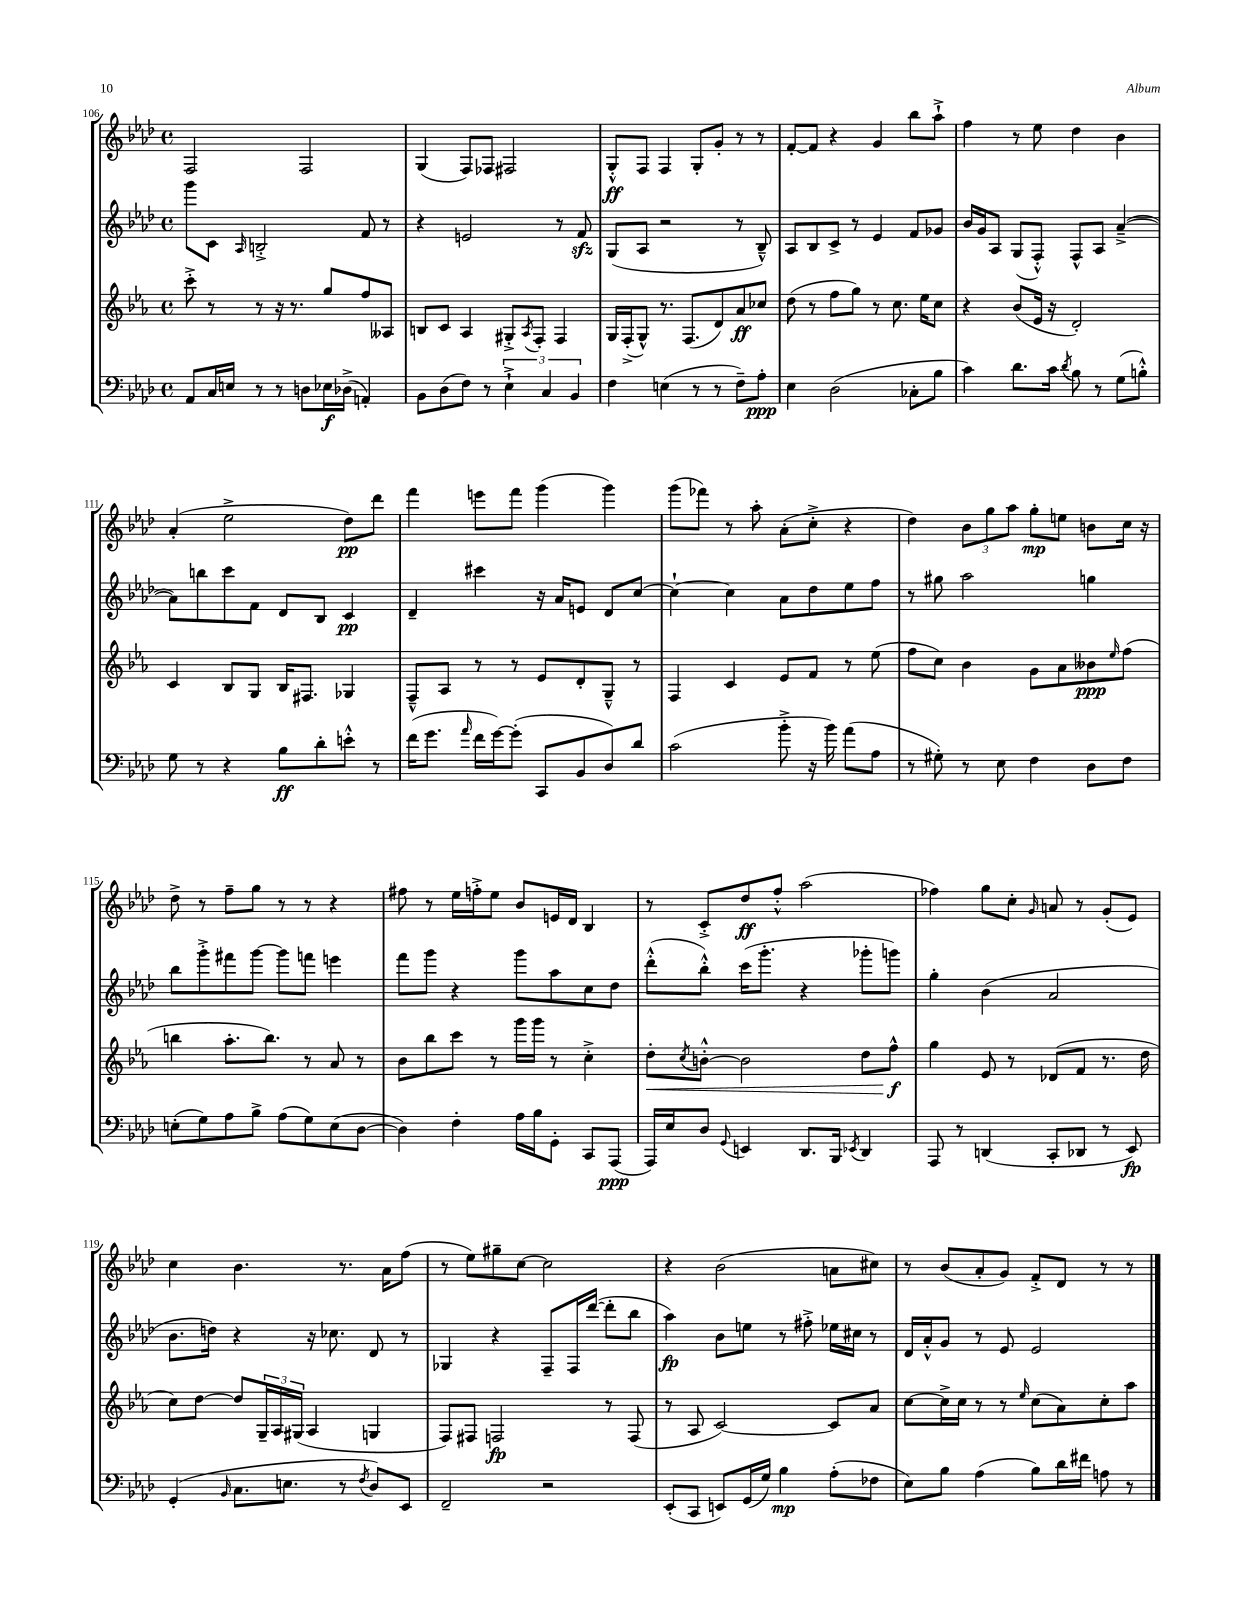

**kern	**dynam	**kern	**dynam	**kern	**dynam	**kern	**dynam
*part4	*part4	*part3	*part3	*part2	*part2	*part1	*part1
*staff4	*staff4	*staff3	*staff3	*staff2	*staff2	*staff1	*staff1
*clefF4	*	*clefG2	*	*clefG2	*	*clefG2	*
*k[b-e-a-d-]	*	*k[b-e-a-]	*	*k[b-e-a-d-]	*	*k[b-e-a-d-]	*
*M4/4	*	*M4/4	*	*M4/4	*	*M4/4	*
*met(c)	*	*met(c)	*	*met(c)	*	*met(c)	*
=106	=106	=106	=106	=106	=106	=106	=106
8AA-/L	.	8ccc'^\	.	8ggg\L	.	2F/	.
16C/L	.	8r	.	8c\J	.	.	.
16En/JJ	.	.	.	.	.	.	.
.	.	.	.	16qqA-/	.	.	.
8r	.	8r	.	2Bn'^/	.	.	.
8r	.	16r	.	.	.	.	.
.	.	8.r	.	.	.	.	.
8Dn\L	.	.	.	.	.	2F/	.
16E-X\L	f	8gg/L	.	.	.	.	.
(16D-X^\JJ	.	.	.	.	.	.	.
4AAn'/)	.	8ff/	.	8f/	.	.	.
.	.	8A--X/J	.	8r	.	.	.
=107	=107	=107	=107	=107	=107	=107	=107
8BB-\L	.	8Bn/L	.	4r	.	(4G/	.
(8D-\	.	8c/J	.	.	.	.	.
8F\J)	.	4A-/	.	2en/	.	8F/L)	.
8r	.	.	.	.	.	8F-X/J	.
6E-`^\	.	8G#X'^/L	.	.	.	2F#X/	.
.	.	8qA-/	.	.	.	.	.
.	.	8F'/J	.	.	.	.	.
6C/	.	.	.	.	.	.	.
.	.	4F/	.	8r	.	.	.
6BB-/	.	.	.	.	.	.	.
.	.	.	.	8fzz/	.	.	.
=108	=108	=108	=108	=108	=108	=108	=108
4F\	.	16G/LL	.	(8G/L	.	8G'^^/L	ff
.	.	(16F'^/J	.	.	.	.	.
.	.	8G^^/J)	.	8A-/J	.	8F/J	.
(4En\	.	8.r	.	2r	.	4F/	.
.	.	(8.F/L	.	.	.	.	.
8r	.	.	.	.	.	8G'/L	.
8r	.	8d/)	.	.	.	8g'/J	.
8F~\L)	.	8a-/	ff	8r	.	8r	.
8A-'\J	ppp	8cc-X/J	.	8B-~^^/)	.	8r	.
=109	=109	=109	=109	=109	=109	=109	=109
4E-\	.	(8dd\	.	8A-/L	.	[8f'/L	.
.	.	8r	.	8B-/	.	8f/J]	.
(2D-\	.	8ff\L	.	8c^/J	.	4r	.
.	.	8gg\J)	.	8r	.	.	.
.	.	8r	.	4e-/	.	4g/	.
.	.	8.cc\	.	.	.	.	.
8C-X'\L	.	.	.	8f/L	.	8bb-\L	.
.	.	16ee-\KL	.	.	.	.	.
8B-\J	.	8cc\J	.	8g-X/J	.	8aa-`^\J	.
=110	=110	=110	=110	=110	=110	=110	=110
4c\)	.	4r	.	16b-/LL	.	4ff\	.
.	.	.	.	16g/J	.	.	.
.	.	.	.	8A-/J	.	.	.
8.d-\L	.	(8b-/L	.	(8G/L	.	8r	.
.	.	16e-/Jk	.	8F'^^/J)	.	8ee-\	.
16c\Jk	.	16r	.	.	.	.	.
8qd-/	.	.	.	.	.	.	.
8B-\	.	2d'/)	.	8F^^/L	.	4dd-\	.
8r	.	.	.	8A-/J	.	.	.
(8G\L	.	.	.	([4a-~^/	.	4b-\	.
8Bn'^^\J)	.	.	.	.	.	.	.
!!LO:LB:g=z
=111	=111	=111	=111	=111	=111	=111	=111
8G\	.	4c/	.	8a-\L])	.	(4a-'/	.
8r	.	.	.	8bbn\	.	.	.
4r	.	8B-/L	.	8ccc\	.	2ee-^\	.
.	.	8G/J	.	8f\J	.	.	.
8B-\L	ff	16B-/KL	.	8d-/L	.	.	.
.	.	8.F#X/J	.	.	.	.	.
8d-'\	.	.	.	8B-/J	.	.	.
8en'^^\J	.	4G-X/	.	4c/	pp	8dd-\L)	pp
8r	.	.	.	.	.	8ddd-\J	.
=112	=112	=112	=112	=112	=112	=112	=112
(16f\KL	.	8F~^^/L	.	4d-~/	.	4fff\	.
8.g\J	.	.	.	.	.	.	.
.	.	8A-/J	.	.	.	.	.
16qqa-/	.	.	.	.	.	.	.
16f\LL	.	8r	.	4ccc#X\	.	8eeen\L	.
[16g\J)	.	.	.	.	.	.	.
(8g'\J]	.	8r	.	.	.	8fff\J	.
8CC/L	.	8e-/L	.	16r	.	(4ggg\	.
.	.	.	.	16a-/KL	.	.	.
8BB-/	.	8d'/	.	8en/J	.	.	.
8D-/)	.	8G~^^/J	.	8d-/L	.	4ggg\)	.
8d-/J	.	8r	.	[8cc/J	.	.	.
=113	=113	=113	=113	=113	=113	=113	=113
(2c\	.	4F/	.	4cc`\_	.	(8ggg\L	.
.	.	.	.	.	.	8fff-X\J)	.
.	.	4c/	.	4cc\]	.	8r	.
.	.	.	.	.	.	8aa-'\	.
8b-'^\	.	8e-/L	.	8a-\L	.	(8a-'\L	.
16r	.	8f/J	.	8dd-\	.	8cc'^\J	.
16b-\)	.	.	.	.	.	.	.
(8a-\L	.	8r	.	8ee-\	.	4r	.
8A-\J	.	(8ee-\	.	8ff\J	.	.	.
=114	=114	=114	=114	=114	=114	=114	=114
8r	.	8ff\L	.	8r	.	4dd-\)	.
8G#X'\)	.	8cc\J)	.	8gg#X\	.	.	.
8r	.	4b-\	.	2aa-\	.	12b-\L	.
.	.	.	.	.	.	12gg\	.
8E-\	.	.	.	.	.	.	.
.	.	.	.	.	.	12aa-\J	.
4F\	.	8g\L	.	.	.	8gg'\L	mp
.	.	8a-\	.	.	.	8een\J	.
8D-\L	.	8b--X\	ppp	4ggn\	.	8bn\L	.
.	.	16qqee-/	.	.	.	.	.
8F\J	.	(8ff\J	.	.	.	16cc\Jk	.
.	.	.	.	.	.	16r	.
!!LO:LB:g=z
=115	=115	=115	=115	=115	=115	=115	=115
(8En'\L	.	4bbn\	.	8bb-\L	.	8dd-^\	.
8G\)	.	.	.	8ggg'^\	.	8r	.
8A-\	.	8.aa-'\L	.	8fff#X\	.	8ff~\L	.
8B-^\J	.	.	.	[8ggg\J	.	8gg\J	.
.	.	8.bb\J)	.	.	.	.	.
(8A-\L	.	.	.	8ggg\L]	.	8r	.
8G\)	.	8r	.	8fffn\J	.	8r	.
(8E\	.	8a-/	.	4eeen\	.	4r	.
[8D-\J	.	8r	.	.	.	.	.
=116	=116	=116	=116	=116	=116	=116	=116
4D-\])	.	8b-\L	.	8fff\L	.	8ff#X\	.
.	.	8bb-\	.	8ggg\J	.	8r	.
4F'\	.	8ccc\J	.	4r	.	16ee-\LL	.
.	.	.	.	.	.	16ffn'^\J	.
.	.	8r	.	.	.	8ee-\J	.
16A-\LL	.	16ggg\LL	.	8ggg\L	.	8b-/L	.
16B-\J	.	16ggg\JJ	.	.	.	.	.
8GG'\J	.	8r	.	8aa-\	.	16en/L	.
.	.	.	.	.	.	16d-/JJ	.
8CC/L	.	4cc'^\	.	8cc\	.	4B-/	.
(8AAA-/J	ppp	.	.	8dd-\J	.	.	.
=117	=117	=117	=117	=117	=117	=117	=117
!	!	!	!LO:HP:b	!	!	!	!
16AAA-/LL)	.	8dd'\L	<	(8ddd-'^^\L	.	8r	.
16E-/J	.	.	.	.	.	.	.
.	.	8qcc/	.	.	.	.	.
8D-/J	.	[8bn'^^\J	.	8bb-'^^\J)	.	8c'^/L	.
8qqGG/	.	.	.	.	.	.	.
4EEn/	.	2b\]	.	(16ccc\KL	.	8dd-/	ff
.	.	.	.	8.ggg'\J	.	.	.
.	.	.	.	.	.	8ff'^^/J	.
8.DD-/L	.	.	.	4r	.	(2aa-\	.
16BBB-/Jk	.	.	.	.	.	.	.
8qEE-X/	.	.	.	.	.	.	.
4DD-/	.	8dd\L	.	8ggg-X'\L	.	.	.
.	.	8ff^^\J	f	8gggn\J)	.	.	.
.	.	.	[	.	.	.	.
=118	=118	=118	=118	=118	=118	=118	=118
8AAA-/	.	4gg\	.	4gg'\	.	4ff-X\)	.
8r	.	.	.	.	.	.	.
(4DDn/	.	8e-/	.	(4b-\	.	8gg\L	.
.	.	8r	.	.	.	8cc'\J	.
.	.	.	.	.	.	16qqg/	.
8CC'/L	.	(8d-X/L	.	2a-/	.	8an/	.
8DD-X/J	.	8f/J	.	.	.	8r	.
8r	.	8.r	.	.	.	(8g'/L	.
8EE-/)	fp	.	.	.	.	8e-/J)	.
.	.	16dd\	.	.	.	.	.
!!LO:LB:g=z
=119	=119	=119	=119	=119	=119	=119	=119
(4GG'/	.	8cc\L)	.	8.b-\L	.	4cc\	.
.	.	[8dd\J	.	.	.	.	.
.	.	.	.	16ddn\Jk)	.	.	.
16qqBB-/	.	.	.	.	.	.	.
8.C\L	.	8dd/L]	.	4r	.	4.b-\	.
.	.	24G~/L	.	.	.	.	.
.	.	24A-/	.	.	.	.	.
8.En\J	.	.	.	.	.	.	.
.	.	(24G#X/JJ	.	.	.	.	.
.	.	4A-/	.	16r	.	.	.
.	.	.	.	8.cc-X\	.	.	.
8r	.	.	.	.	.	8.r	.
8qF/	.	.	.	.	.	.	.
8D-/L)	.	4Gn/	.	8d-/	.	.	.
.	.	.	.	.	.	16a-\KL	.
8EE-/J	.	.	.	8r	.	(8ff\J	.
=120	=120	=120	=120	=120	=120	=120	=120
2FF~/	.	8F/L)	.	4G-X/	.	8r	.
.	.	8F#X/J	.	.	.	8ee-\L)	.
.	.	2Fn/	fp	4r	.	8gg#X~\	.
.	.	.	.	.	.	[8cc\J	.
2r	.	.	.	8F~/L	.	2cc\]	.
.	.	.	.	16F/L	.	.	.
.	.	.	.	([16ddd-/JJ	.	.	.
.	.	8r	.	8ddd-'\L]	.	.	.
.	.	(8F/	.	8bb-\J	.	.	.
=121	=121	=121	=121	=121	=121	=121	=121
(8EE-'/L	.	8r	.	4aa-\)	fp	4r	.
8CC/J	.	8A-/	.	.	.	.	.
8EEn/L)	.	[2c/)	.	8b-\L	.	(2b-\	.
(16GG/L	.	.	.	8een\J	.	.	.
16G/JJ)	.	.	.	.	.	.	.
4B-\	mp	.	.	8r	.	.	.
.	.	.	.	8ff#X'^\	.	.	.
(8A-'\L	.	8c/L]	.	16ee-X\LL	.	8an\L	.
.	.	.	.	16cc#X\JJ	.	.	.
8F-X\J	.	8a-/J	.	8r	.	8cc#X\J)	.
=122	=122	=122	=122	=122	=122	=122	=122
8E-\L)	.	[8cc\L	.	16d-/LL	.	8r	.
.	.	.	.	16a-'^^/J	.	.	.
8B-\J	.	16cc^\L]	.	8g/J	.	(8b-/L	.
.	.	16cc\JJ	.	.	.	.	.
(4A-\	.	8r	.	8r	.	8a-'/	.
.	.	8r	.	8e-/	.	8g/J)	.
.	.	16qqee-/	.	.	.	.	.
8B-\L)	.	(8cc\L	.	2e-/	.	8f'^/L	.
16d-\L	.	8a-\)	.	.	.	8d-/J	.
16f#X\JJ	.	.	.	.	.	.	.
8An\	.	8cc'\	.	.	.	8r	.
8r	.	8aa-\J	.	.	.	8r	.
==	==	==	==	==	==	==	==
*-	*-	*-	*-	*-	*-	*-	*-
